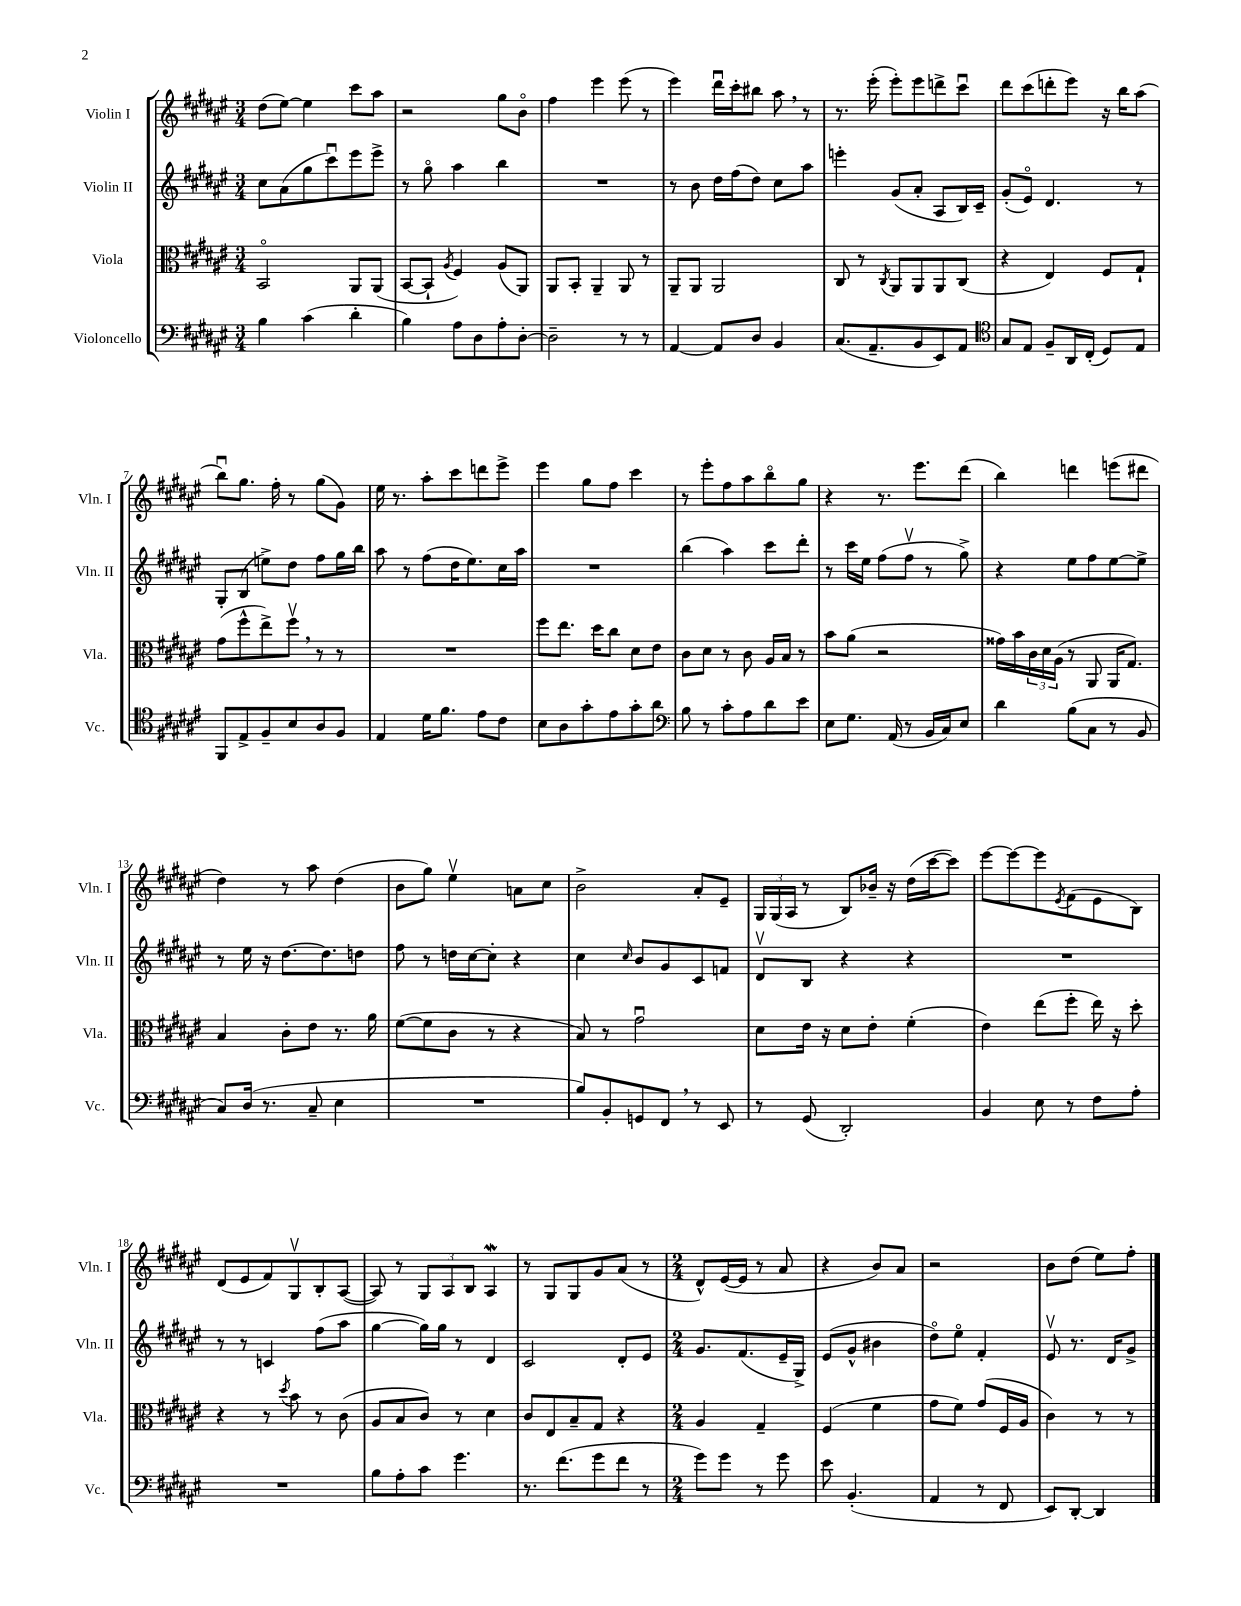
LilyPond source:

<<
\new StaffGroup <<
\new Staff = "s0" \with { instrumentName = "Violin I" shortInstrumentName = "Vln. I" } {
    \clef treble \key fis \major \numericTimeSignature \time 3/4
    dis''8( eis''8~) eis''4 cis'''8 ais''8 |
    r2 gis''8 b'8\flageolet |
    fis''4 eis'''4 eis'''8( r8 |
    eis'''4) dis'''16\downbow cis'''16-. bis''8 ais''8 \breathe r8 |
    r8. eis'''16-.( eis'''8-.) eis'''8 d'''8-> cis'''8\downbow |
    dis'''8 cis'''8( d'''8-. eis'''8) r16 b''16 ais''8( |
    b''8\downbow) gis''8. fis''16-. r8 gis''8( gis'8) |
    eis''16 r8. ais''8-. cis'''8 d'''8 eis'''8-> |
    eis'''4 gis''8 fis''8 cis'''4 |
    r8 eis'''8-. fis''8 ais''8 b''8\flageolet gis''8 |
    r4 r8. eis'''8. dis'''8( |
    b''4) d'''4 e'''8( dis'''8 |
    dis''4) r8 ais''8 dis''4( |
    b'8 gis''8) eis''4\upbow a'8 cis''8 |
    b'2-> ais'8-. eis'8-- |
    \tuplet 3/2 { gis16 gis16( ais16 } r8 b8) bes'16-- r16 dis''16( cis'''16~ cis'''8) |
    eis'''8~ eis'''8~ eis'''8 \acciaccatura { eis'8 } fis'8( eis'8 b8) |
    dis'8( eis'8 fis'8) gis8\upbow b8-. ais8~( |
    ais8) r8 \tuplet 3/2 { gis8 ais8 b8 } ais4\mordent |
    r8 gis8 gis8 gis'8 ais'8( r8 |
    \numericTimeSignature \time 2/4 dis'8-^) eis'16~( eis'16 r8 ais'8 |
    r4 b'8) ais'8 |
    r2 |
    b'8 dis''8( eis''8) fis''8-. \bar "|." |
}
\new Staff = "s1" \with { instrumentName = "Violin II" shortInstrumentName = "Vln. II" } {
    \clef treble \key fis \major \numericTimeSignature \time 3/4
    cis''8 ais'8( gis''8 cis'''8\downbow) eis'''8 eis'''8-> |
    r8 gis''8\flageolet ais''4 b''4 |
    R2. |
    r8 b'8 dis''16 fis''16( dis''8) cis''8 ais''8 |
    e'''4-. gis'8( ais'8-. ais8 b16) cis'16-- |
    gis'8-.( eis'8\flageolet) dis'4. r8 |
    gis8-. b8( e''8->) dis''8 fis''8 gis''16 b''16 |
    ais''8 r8 fis''8( dis''16 eis''8.) cis''16 ais''16 |
    R2. |
    b''4( ais''4) cis'''8 dis'''8-. |
    r8 cis'''16 eis''16 fis''8( fis''8\upbow r8 gis''8->) |
    r4 eis''8 fis''8 eis''8~ eis''8-> |
    r8 eis''16 r16 dis''8.~ dis''8. d''8 |
    fis''8 r8 d''16 cis''16~ cis''8-. r4 |
    cis''4 \grace { cis''16 } b'8 gis'8 cis'8 f'8 |
    dis'8\upbow b8 r4 r4 |
    R2. |
    r8 r8 c'4 fis''8( ais''8 |
    gis''4~ gis''16) gis''16 r8 dis'4 |
    cis'2 dis'8-. eis'8 |
    \numericTimeSignature \time 2/4 gis'8. fis'8.( eis'16-- gis16->) |
    eis'8( gis'8-^ bis'4 |
    dis''8\flageolet) eis''8\flageolet fis'4-. |
    eis'8\upbow r8. dis'16 gis'8-> \bar "|." |
}
\new Staff = "s2" \with { instrumentName = "Viola" shortInstrumentName = "Vla." } {
    \clef alto \key fis \major \numericTimeSignature \time 3/4
    b,2\flageolet ais,8 ais,8( |
    b,8~ b,8-! \acciaccatura { ais8 } fis4) ais8( ais,8) |
    ais,8 b,8-. ais,4-- ais,8 r8 |
    ais,8-- ais,8 ais,2 |
    cis8 r8 \acciaccatura { cis8 } ais,8 ais,8 ais,8 cis8( |
    r4 eis4) fis8 gis8-! |
    gis'8( fis''8-^ eis''8->) fis''8\upbow \breathe r8 r8 |
    R2. |
    fis''8 eis''8. dis''16 cis''8 dis'8 eis'8 |
    cis'8 dis'8 r8 cis'8 ais16 b16 r8 |
    b'8 ais'8( r2 |
    gisis'16) b'16 \tuplet 3/2 { cis'16 dis'16 ais16( } r8 ais,8 ais,16 gis8.) |
    b4 cis'8-. eis'8 r8. ais'16 |
    fis'8~( fis'8 cis'8 r8 r4 |
    b8) r8 gis'2\downbow |
    dis'8 eis'16 r16 dis'8 eis'8-. fis'4-.( |
    eis'4) eis''8( fis''8-. eis''16) r16 dis''8-. |
    r4 r8 \acciaccatura { dis''8 } b'8 r8 cis'8( |
    ais8 b8 cis'8) r8 dis'4 |
    cis'8 eis8 b8-- gis8 r4 |
    \numericTimeSignature \time 2/4 ais4 gis4-- |
    fis4( fis'4 |
    gis'8 fis'8) gis'8( fis16 ais16 |
    cis'4) r8 r8 \bar "|." |
}
\new Staff = "s3" \with { instrumentName = "Violoncello" shortInstrumentName = "Vc." } {
    \clef bass \key fis \major \numericTimeSignature \time 3/4
    b4 cis'4( dis'4-. |
    b4) ais8 dis8 ais8-. dis8~-. |
    dis2-- r8 r8 |
    ais,4~ ais,8 dis8 b,4 |
    cis8.( ais,8.-- b,8 eis,8) ais,8 |
    \clef tenor gis8 eis8 fis8-- ais,16 cis16-.( dis8) eis8 |
    fis,8 eis8-> fis8-- b8 ais8 fis8 |
    eis4 dis'16 fis'8. eis'8 cis'8 |
    b8 ais8 gis'8-. eis'8 gis'8-. ais'8 |
    \clef bass b8 r8 cis'8-. ais8 dis'8 eis'8 |
    eis8 gis8. ais,16( r8 b,16 cis16) eis8 |
    dis'4 b8( cis8 r8 b,8 |
    cis8) dis16( r8. cis8-- eis4 |
    R2. |
    b8) b,8-. g,8 fis,8 \breathe r8 eis,8 |
    r8 gis,8( dis,2-.) |
    b,4 eis8 r8 fis8 ais8-. |
    R2. |
    b8 ais8-. cis'8 gis'4. |
    r8. fis'8.( gis'8 fis'8 r8 |
    \numericTimeSignature \time 2/4 gis'8) gis'8 r8 gis'8 |
    eis'8 b,4.-.( |
    ais,4 r8 fis,8 |
    eis,8) dis,8~-. dis,4 \bar "|." |
}
>>
>>
